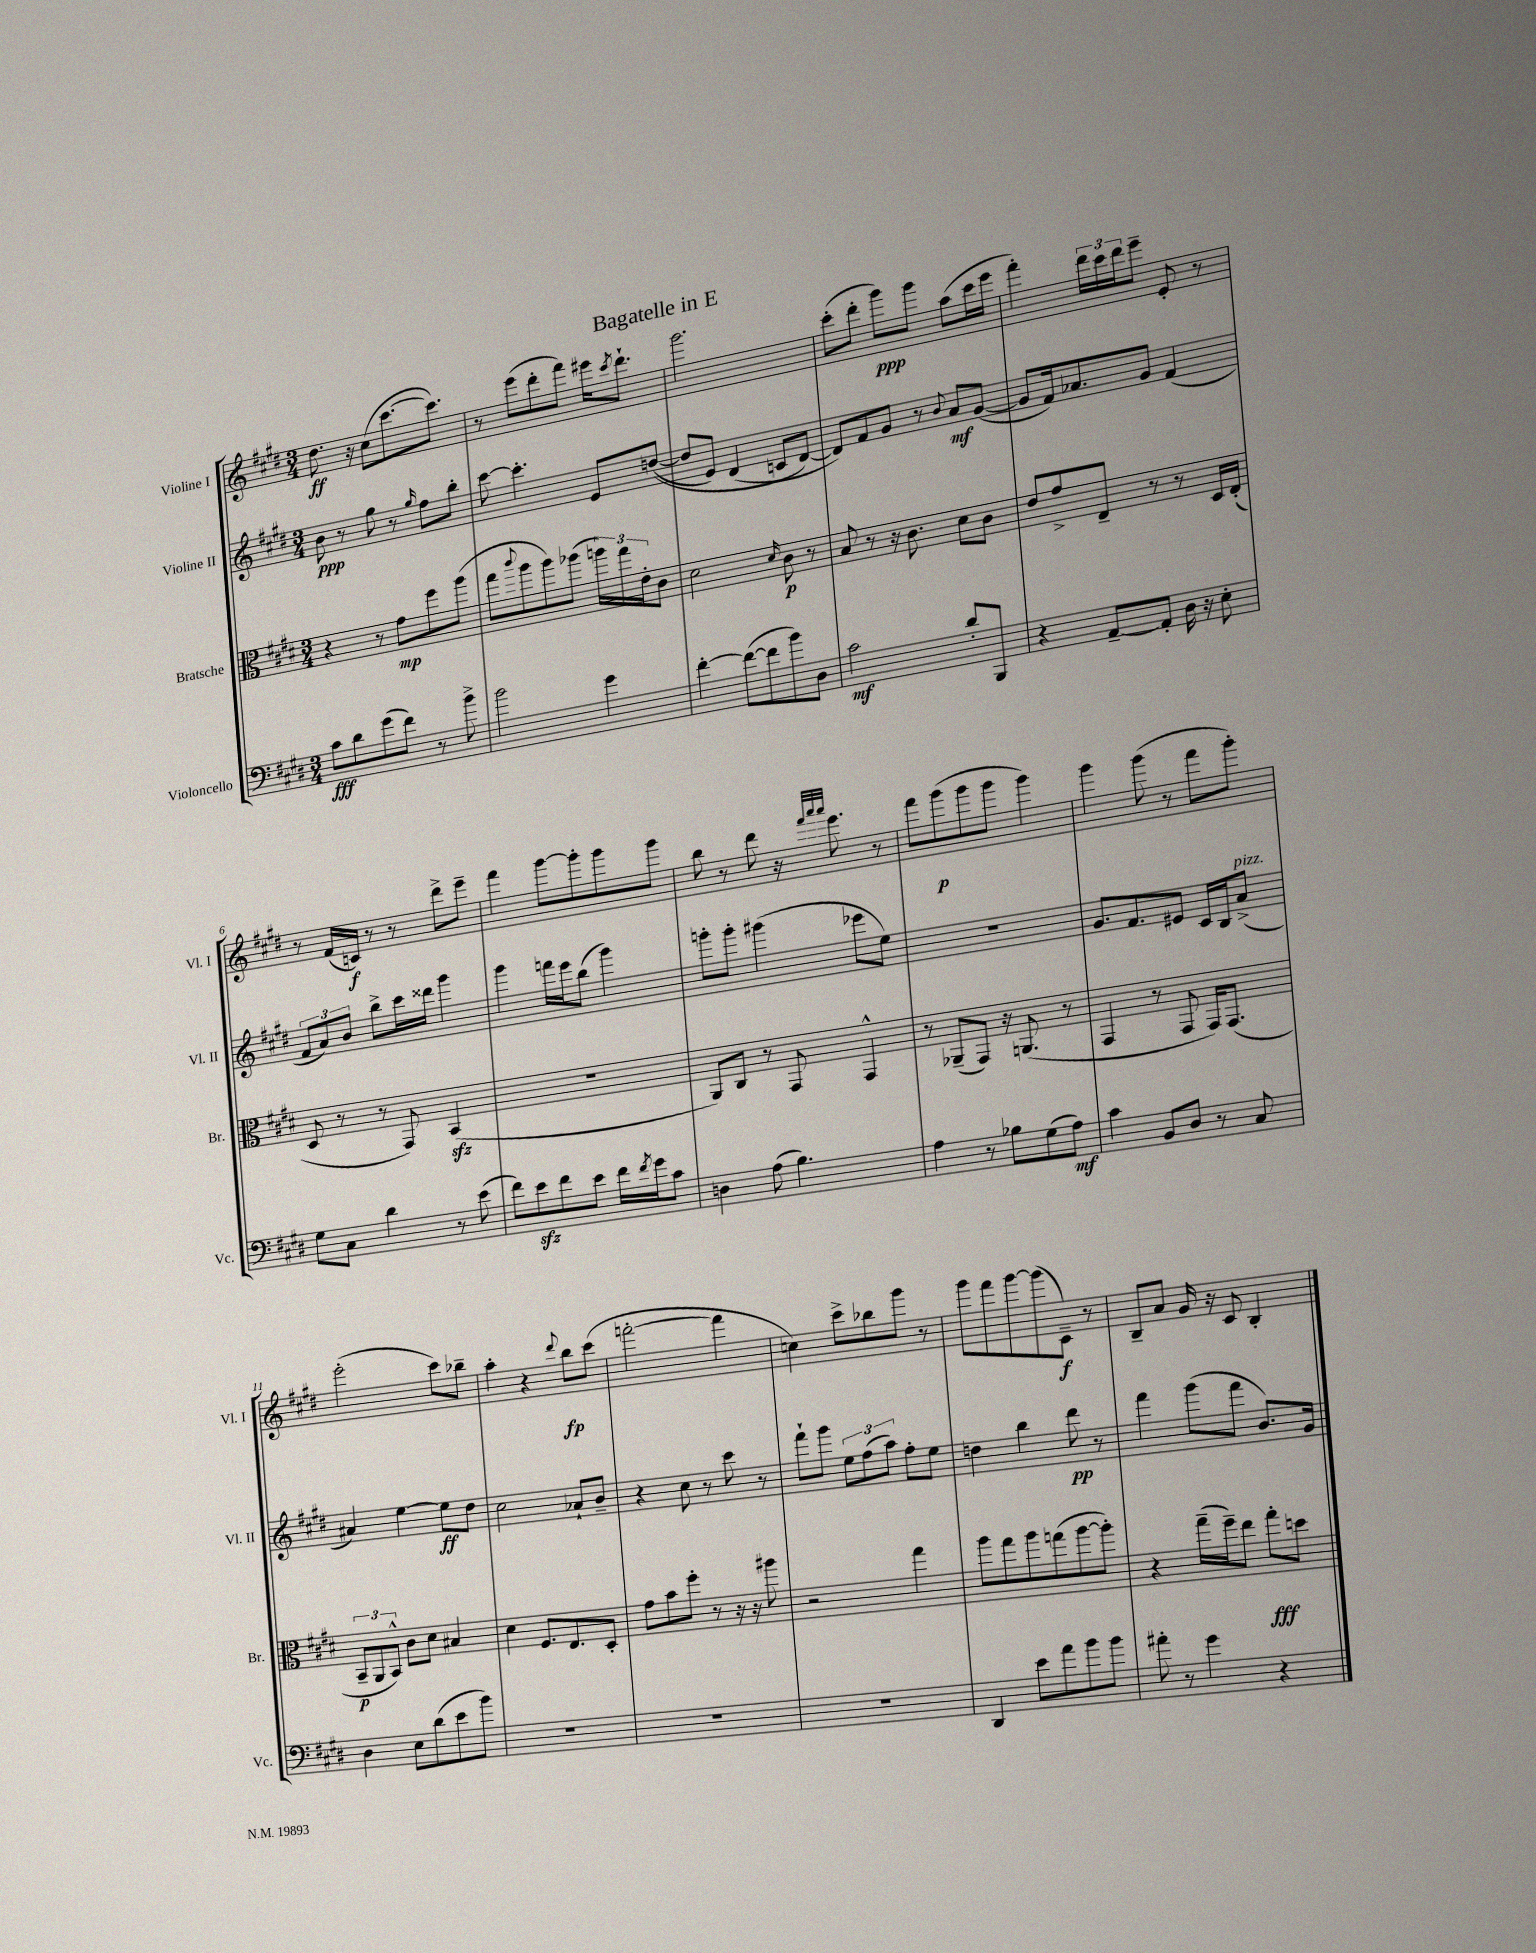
\header { title = "Bagatelle in E" }
<<
\new StaffGroup <<
\new Staff = "s0" \with { instrumentName = "Violine I" shortInstrumentName = "Vl. I" } {
    \clef treble \key e \major \numericTimeSignature \time 3/4
    dis''8.\ff r16 cis''8( cis'''8.~ cis'''8.) |
    r8 e'''8( dis'''8-. fis'''8) eis'''16 \acciaccatura { cis'''8 } dis'''8.-! |
    gis'''2. |
    cis'''8-.( dis'''8-. gis'''8\ppp) gis'''8 a''8( cis'''16 e'''16 |
    fis'''4-.) \tuplet 3/2 { dis'''16 cis'''16 dis'''16 } e'''8-- e'8-. r8 |
    r8 fis'16( c'16\f) r8 r8 dis'''8-> e'''8-- |
    fis'''4 gis'''8~ gis'''8-. gis'''8 gis'''8 |
    b''8 r8 dis'''8 r16 \grace { fis'''32 a'''32 a'''32 } e'''8. r8 |
    fis'''8 gis'''8\p( gis'''8 gis'''8 gis'''4) |
    gis'''4 gis'''8( r8 fis'''8 gis'''8-.) |
    e'''2-.( cis'''8) bes''8-- |
    a''4-. r4 \appoggiatura { dis'''8 } b''8\fp cis'''8( |
    f'''2~-. f'''4 |
    c''4) cis'''8-> bes''8 gis'''8 r8 |
    gis'''8 fis'''8 gis'''8~ gis'''8( cis'8--\f) r8 |
    b8-- a'8 gis'16 r16 cis'8 b4-. \bar "|." |
}
\new Staff = "s1" \with { instrumentName = "Violine II" shortInstrumentName = "Vl. II" } {
    \clef treble \key e \major \numericTimeSignature \time 3/4
    b'8\ppp r8 gis''8 r8 \grace { gis''16 } fis''8 b''8-. |
    cis'''8~ cis'''4.-. e'8 d''8~(\( |
    d''8 e'8) dis'4( c'8 dis'8~\) |
    dis'8) fis'8 gis'8 r8 \appoggiatura { b'8 } a'8\mf gis'8~( |
    gis'8 fis'16) aes'8. gis'8 fis'4( |
    \tuplet 3/2 { fis'8 a'8) b'8 } b''8-> cis'''16 disis'''16 gis'''4 |
    gis'''4 f'''16 e'''16 b''8( gis'''4) |
    g'''8-. g'''8-. gis'''4( ees'''8 e''8) |
    R2. |
    gis'8. fis'8. eis'8 cis'16 b16 a'8->^\markup { \italic "pizz." }( |
    ais'4) e''4~ e''8\ff dis''8 |
    cis''2 aes'8-! b'8-- |
    r4 cis''8 r8 cis'''8 r8 |
    fis'''8-! gis'''8 \tuplet 3/2 { e''8 fis''8( a''8) } fis''8-. e''8 |
    d''4 b''4 dis'''8\pp r8 |
    fis'''4 gis'''8( fis'''8 b'8.) gis'16 \bar "|." |
}
\new Staff = "s2" \with { instrumentName = "Bratsche" shortInstrumentName = "Br." } {
    \clef alto \key e \major \numericTimeSignature \time 3/4
    r4 r8 gis'8\mp fis''8 a''8( |
    gis''8 \appoggiatura { cis'''8 } a''8 a''8) aes''8( \tuplet 3/2 { a''16) gis''16 e'16-. } cis'8 |
    dis'2 \grace { dis'16 } cis'8\p r8 |
    b8 r8 r16 cis'8. dis'8 cis'8 |
    e'8 gis'8-> e8-- r8 r8 dis16 e16-.( |
    dis8 r8 r8 gis,8) b,4\sfz( |
    R2. |
    a,8) cis8 r8 gis,8 gis,4-^ |
    r8 aes,8--( gis,8) r16 a,8.( r8 |
    gis,4 r8 gis,8 gis,16) gis,8.( |
    \tuplet 3/2 { b,8--\p a,8 b,8-^) } cis'8 dis'8 bis4 |
    dis'4 fis8. e8. dis8-. |
    gis'8 b'8 fis''8-. r8 r16 r16 ais''8 |
    r2 gis''4 |
    a''8 gis''8 a''8 g''8( a''8~ a''8-.) |
    r4 gis''16--( fis''16--) e''8 gis''8-.\fff d''8 \bar "|." |
}
\new Staff = "s3" \with { instrumentName = "Violoncello" shortInstrumentName = "Vc." } {
    \clef bass \key e \major \numericTimeSignature \time 3/4
    cis'8\fff dis'8 gis'8( fis'8) r8 b'8-> |
    b'2 gis'4 |
    fis'4~-. fis'8~( fis'8 b'8) dis8 |
    cis'2\mf dis'8-. b,,8 |
    r4 a,8~-- a,8-. dis16 r16 e8-. |
    gis8 cis8 dis'4 r8 e'8( |
    fis'8) e'8\sfz fis'8 e'8 fis'16 \acciaccatura { fis'8 } gis'16 cis'8 |
    d4 a8( b4.) |
    a4 r8 bes8 gis8( a8\mf) |
    cis'4 b,8 dis8 r8 cis8 |
    dis4 e8 dis'8( e'8 b'8) |
    R2. |
    R2. |
    R2. |
    dis,4 e'8 a'8 b'8 b'8 |
    ais'8-. r8 gis'4 r4 \bar "|." |
}
>>
>>
